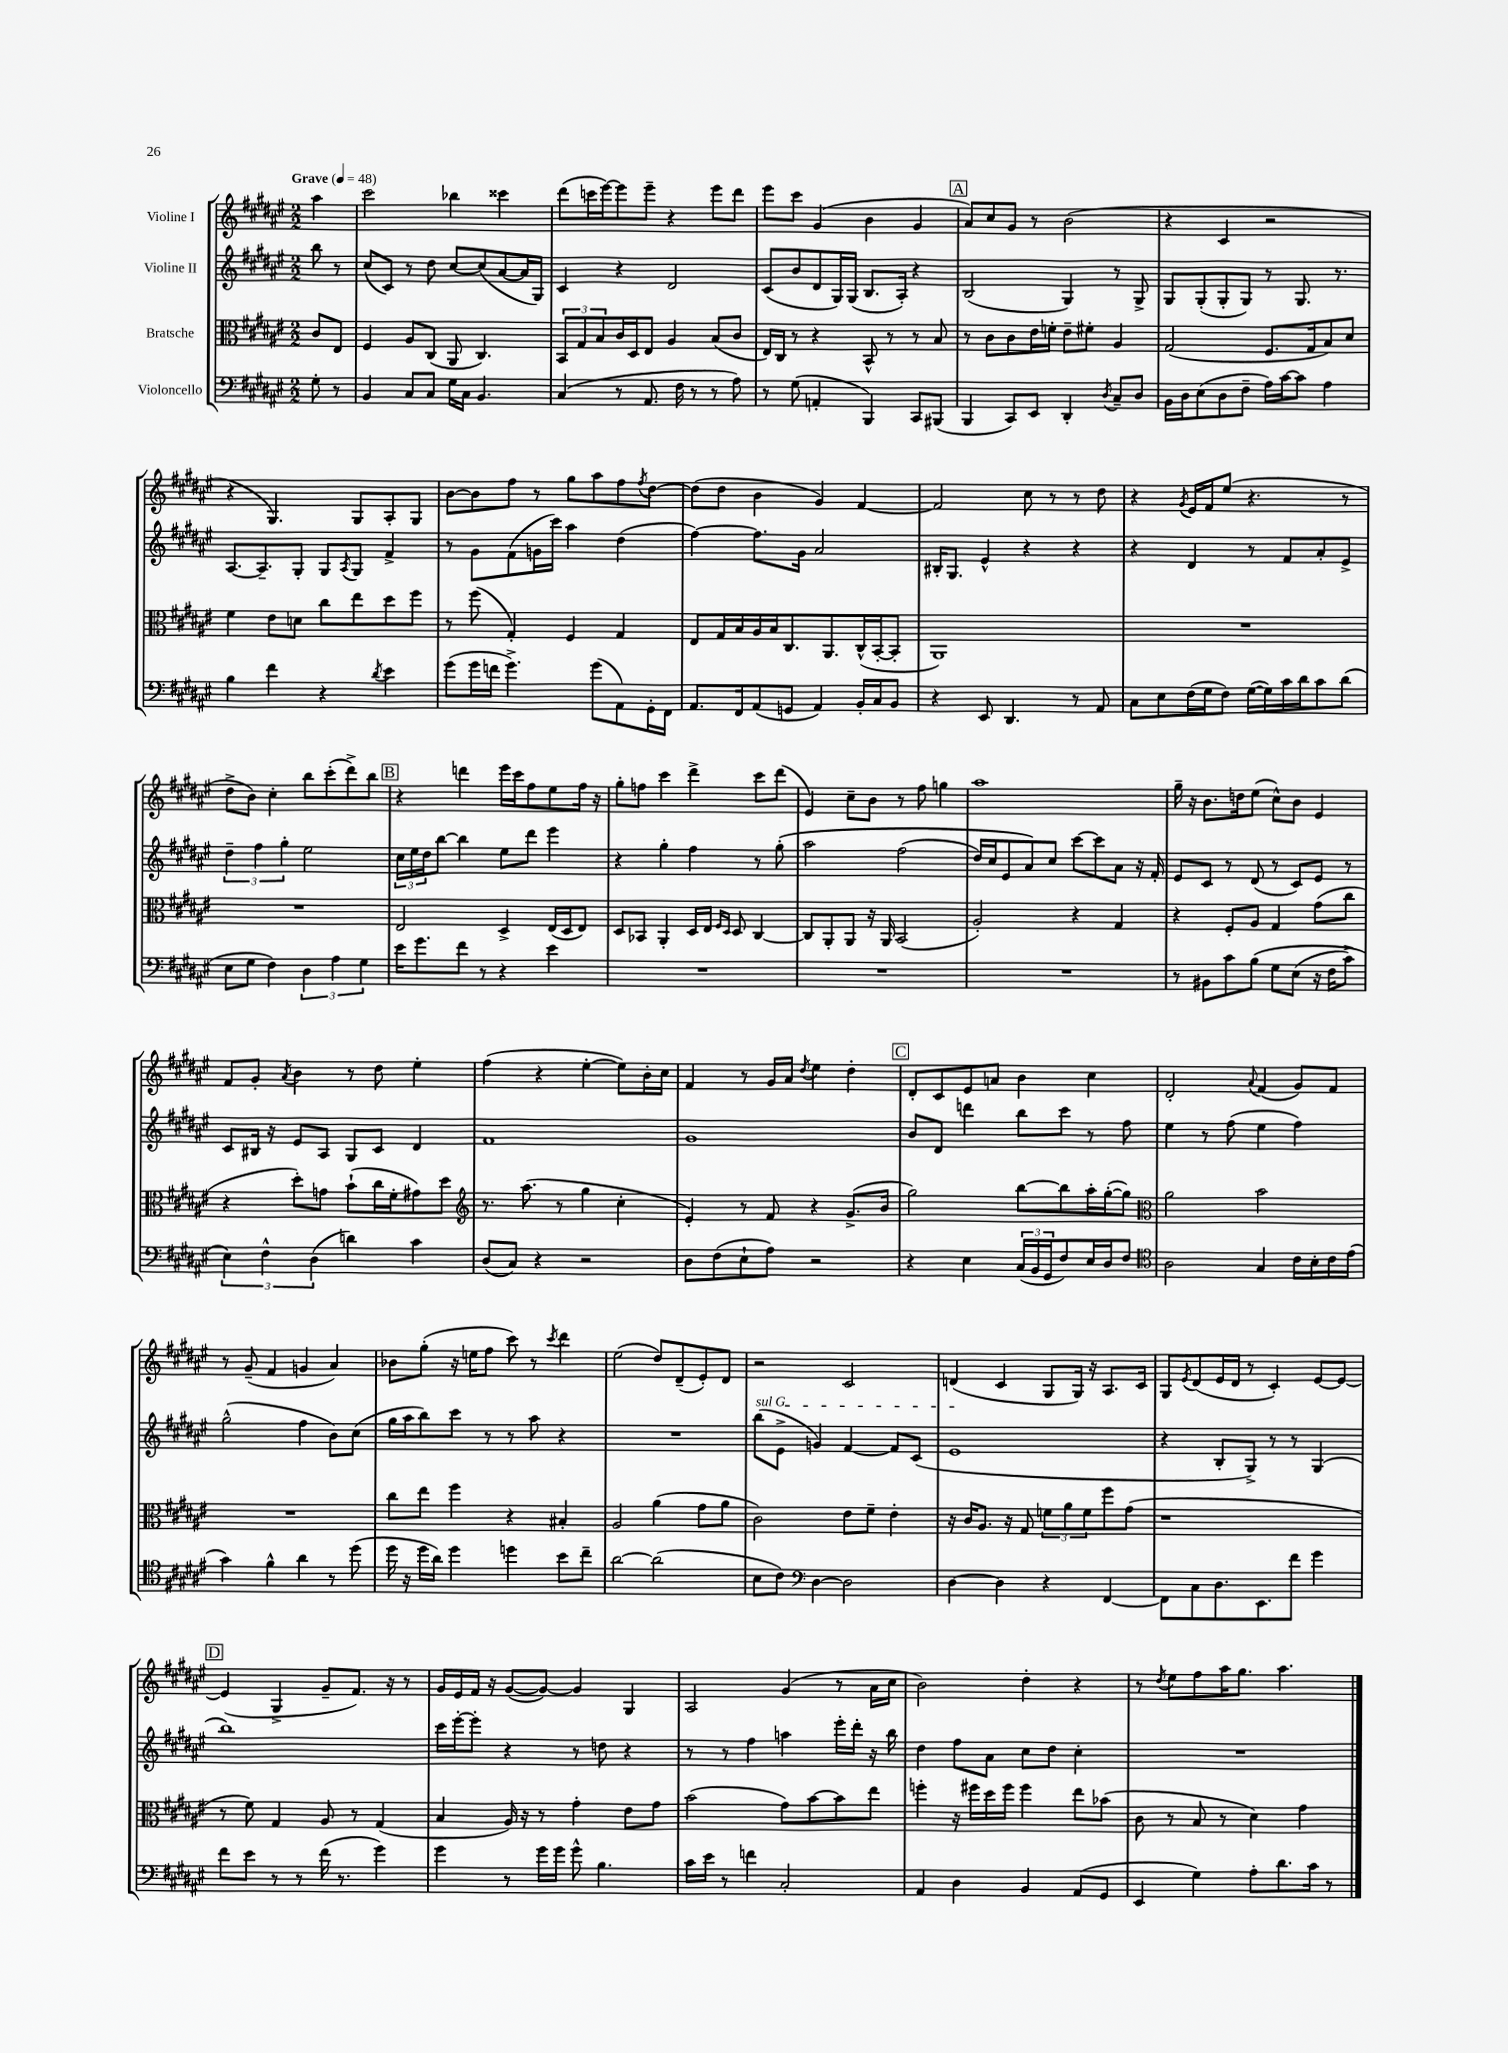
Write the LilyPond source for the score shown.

<<
\new StaffGroup <<
\new Staff = "s0" \with { instrumentName = "Violine I" } {
    \clef treble \key fis \major \numericTimeSignature \time 2/2 \partial 4 \tempo "Grave" 4 = 48
    ais''4 |
    cis'''2 bes''4 cisis'''4 |
    dis'''8( c'''16 eis'''16~) eis'''8 eis'''8-- r4 eis'''8 dis'''8 |
    eis'''8 cis'''8 gis'4( b'4 gis'4 |
    \mark \markup { \box "A" } ais'8) cis''8 gis'8 r8 b'2( |
    r4 cis'4 r2 |
    r4 gis4.) gis8 ais8-. gis8 |
    b'8~ b'8 fis''8 r8 gis''8 ais''8 fis''8 \acciaccatura { fis''8 } dis''8~ |
    dis''8( dis''8 b'4 gis'4) fis'4~ |
    fis'2 cis''8 r8 r8 dis''8 |
    r4 \acciaccatura { gis'8 } eis'16 fis'16 eis''8( r4. r8 |
    dis''8-> b'8) cis''4-. b''8 cis'''8-.( dis'''8->) b''8 |
    \mark \markup { \box "B" } r4 d'''4 eis'''16 cis'''16 fis''8 eis''8 fis''16 r16 |
    gis''8-. f''8 cis'''4 dis'''4-> cis'''8 dis'''8( |
    eis'4) cis''8-- b'8 r8 fis''8 g''4 |
    ais''1 |
    gis''16-- r16 b'8. d''16 eis''8( cis''8-^) b'8 eis'4 |
    fis'8 gis'8-. \acciaccatura { ais'8 } b'4 r8 dis''8 eis''4-. |
    fis''4( r4 eis''4~-. eis''8) b'16-. cis''16 |
    fis'4 r8 gis'16 ais'16 \acciaccatura { dis''8 } eis''4 dis''4-. |
    \mark \markup { \box "C" } dis'8-. cis'8 eis'8 a'8 b'4 cis''4 |
    dis'2-. \appoggiatura { ais'8 } fis'4( gis'8) fis'8 |
    r8 gis'8--( fis'4 g'4 ais'4) |
    bes'8 gis''8-.( r16 e''16 fis''8 cis'''8) r8 \acciaccatura { cis'''8 } dis'''4 |
    eis''2( dis''8) dis'8--( eis'8-.) dis'8 |
    r2 cis'2 |
    d'4( cis'4 gis8 gis16) r16 ais8. cis'16 |
    gis8 \acciaccatura { eis'8 } dis'8( eis'16 dis'16 r8 cis'4-.) eis'8~ eis'8~ |
    \mark \markup { \box "D" } eis'4( gis4-> gis'8-- fis'8.) r16 r8 |
    gis'16 eis'16 fis'16 r16 gis'8~( gis'8~) gis'4 gis4 |
    ais2 gis'4( r8 ais'16 cis''16 |
    b'2) dis''4-. r4 |
    r8 \acciaccatura { dis''8 } eis''8 fis''8 ais''16 gis''8. ais''4. \bar "|." |
}
\new Staff = "s1" \with { instrumentName = "Violine II" } {
    \clef treble \key fis \major \numericTimeSignature \time 2/2 \partial 4
    b''8 r8 |
    cis''8( cis'8) r8 dis''8 cis''8~ cis''8( ais'8~ ais'16 gis16) |
    cis'4 r4 dis'2 |
    cis'8( b'8 dis'8 gis16) gis16( b8. ais16-.) r4 |
    \mark \markup { \box "A" } b2( gis4) r8 gis8-> |
    gis8 gis8-.( gis8-. gis8) r8 gis8. r8. |
    ais8.~ ais8.-- gis8-. gis8 \acciaccatura { ais8 } gis8 fis'4-> |
    r8 gis'8 fis'8( g'16 cis'''16) ais''4 dis''4( |
    fis''4~) fis''8. gis'16 ais'2 |
    bis16-. gis8. eis'4-^ r4 r4 |
    r4 dis'4 r8 fis'8 ais'8-. eis'8-> |
    \tuplet 3/2 { dis''4-- fis''4 gis''4-. } eis''2 |
    \mark \markup { \box "B" } \tuplet 3/2 { cis''16 eis''16 dis''16 } b''8~ b''4 eis''8 dis'''8 eis'''4 |
    r4 gis''4-. fis''4 r8 gis''8-.\( |
    ais''2 fis''2( |
    dis''16) cis''16 eis'8 ais'8\) cis''8 cis'''8~ cis'''8 ais'8 r16 fis'16-. |
    eis'8 cis'8 r8 dis'8( r8 cis'8) eis'8 r8 |
    cis'8 bis16 r16 eis'8 ais8 gis8 cis'8 dis'4 |
    fis'1 |
    gis'1 |
    \mark \markup { \box "C" } b'8 dis'8 d'''4 b''8 cis'''8 r8 fis''8 |
    eis''4 r8 fis''8( eis''4 fis''4) |
    gis''2-^( fis''4 b'8) cis''8( |
    gis''16 ais''16 b''8) cis'''8 r8 r8 ais''8 r4 |
    R1 |
    \once \override TextSpanner.bound-details.left.text = \markup { \italic "sul G" } b''8\startTextSpan( eis'8-> g'4) fis'4~ fis'8 cis'8( |
    eis'1\stopTextSpan |
    r4 b8-. gis8->) r8 r8 gis4( |
    \mark \markup { \box "D" } b''1) |
    cis'''16 eis'''16~-. eis'''8-. r4 r8 d''8 r4 |
    r8 r8 fis''4 a''4 eis'''16-. dis'''16-. r16 b''16 |
    dis''4 fis''8 ais'8 cis''8 dis''8 cis''4-. |
    R1 \bar "|." |
}
\new Staff = "s2" \with { instrumentName = "Bratsche" } {
    \clef alto \key fis \major \numericTimeSignature \time 2/2 \partial 4
    cis'8 eis8 |
    fis4 ais8 cis8( ais,8 cis4.) |
    \tuplet 3/2 { b,8 gis8 b8 } cis'16 dis16 eis8 ais4 b8( cis'8 |
    eis16) cis16 r8 r4 b,8-^ r8 r8 b8 |
    \mark \markup { \box "A" } r8 cis'8 cis'8 eis'16 f'16-. eis'8-- fis'8-. ais4 |
    gis2( fis8. gis16 b8) dis'8 |
    fis'4 eis'8 d'8 cis''8 eis''8 dis''8 fis''8 |
    r8 fis''8( gis4-.) fis4 gis4 |
    eis8 gis16 b16 ais16 b16 cis8. ais,8. cis16-^( b,16~-. b,8-. |
    ais,1) |
    R1 |
    R1 |
    \mark \markup { \box "B" } eis2 dis4-> eis16( dis16 eis8) |
    dis8 bes,8 ais,4-. dis16 eis16 \grace { fis16 dis16 } dis8 cis4~ |
    cis8 ais,8-. ais,8 r16 ais,16 b,2( |
    ais2-.) r4 gis4 |
    r4 fis8-. ais8 gis4 gis'8( cis''8 |
    r4 dis''8-.) g'8 b'8-!( cis''16 fis'16-. gis'8) dis''8 |
    \clef treble r8. ais''8.( r8 gis''4 cis''4-. |
    eis'4-.) r8 fis'8 r4 gis'8.->( b'16 |
    \mark \markup { \box "C" } gis''2) b''8~ b''8 ais''16-. gis''16~-.( gis''8) |
    \clef alto ais'2 b'2 |
    R1 |
    cis''8 eis''8 fis''4 r4 bis4-. |
    ais2 ais'4( gis'8 ais'8 |
    cis'2) eis'8 fis'8-- eis'4-. |
    r16 cis'16 ais8. r16 gis8 \tuplet 3/2 { f'8 ais'8 f'8 } fis''8 gis'8( |
    r1 |
    \mark \markup { \box "D" } r8 fis'8) gis4 ais8 r8 gis4( |
    b4 ais16) r16 r8 gis'4-. eis'8 gis'8 |
    b'2( gis'8) b'8~ b'8 eis''8 |
    f''4-. r16 fis''16 dis''16 fis''16 fis''4 eis''8 bes'8( |
    cis'8 r8 b8 r8 dis'4) gis'4 \bar "|." |
}
\new Staff = "s3" \with { instrumentName = "Violoncello" } {
    \clef bass \key fis \major \numericTimeSignature \time 2/2 \partial 4
    gis8-. r8 |
    b,4 cis8 cis8 gis16 cis16 b,4. |
    cis4( r8 ais,8. fis16 r8 r8 ais8) |
    r8 gis8( a,4-. b,,4) cis,8 bis,,8( |
    \mark \markup { \box "A" } b,,4 cis,8) eis,8 dis,4-. \acciaccatura { dis8 } cis8-- dis8 |
    b,16 dis16 eis8( dis8 fis8-- ais16) cis'16~ cis'8 ais4 |
    b4 fis'4 r4 \acciaccatura { dis'8 } eis'4 |
    gis'8( gis'16 f'16 gis'4.->) gis'8( ais,8) gis,16-. fis,16 |
    ais,8. fis,16 ais,8( g,8 ais,4) b,16-. cis16 b,8 |
    r4 eis,8 dis,4. r8 ais,8 |
    cis8 eis8 fis16( gis16 fis8) gis16~( gis16) cis'16 dis'16 cis'8 dis'8( |
    eis8 gis8 fis4) \tuplet 3/2 { dis4 ais4 gis4 } |
    \mark \markup { \box "B" } eis'16 gis'8. fis'8 r8 r4 eis'4 |
    R1 |
    R1 |
    R1 |
    r8 bis,8 cis'8 b8\( gis8 eis8( r16 fis16 cis'8->) |
    \tuplet 3/2 { eis4\) fis4-^ dis4( } d'4) cis'4 |
    dis8( cis8) r4 r2 |
    dis8 fis8( eis8-! ais8) r2 |
    \mark \markup { \box "C" } r4 eis4 \tuplet 3/2 { cis16( b,16 gis,16 } fis8) eis16 dis16 fis8 |
    \clef tenor ais2 gis4 cis'16 b16-. cis'16 eis'16( |
    gis'4) fis'4-^ ais'4 r8 dis''8( |
    dis''16 r16 dis''16 ais'16) dis''4 d''4 b'8 cis''8-- |
    ais'2~ ais'2( |
    b8 cis'8) \clef bass dis4~ dis2 |
    dis4~ dis4 r4 fis,4~ |
    fis,8 cis8 dis8. eis,8. fis'8 gis'4 |
    \mark \markup { \box "D" } fis'8 eis'8 r8 r8 fis'16( r8. gis'4) |
    gis'4 r8 gis'16 gis'16 gis'8-^ b4. |
    cis'16 eis'16 r8 f'4 cis2-. |
    ais,4 dis4 b,4 ais,8( gis,8 |
    eis,4 gis4) ais8-. dis'8. cis'16 r8 \bar "|." |
}
>>
>>
\layout { \context { \Score \remove "Bar_number_engraver" } }
